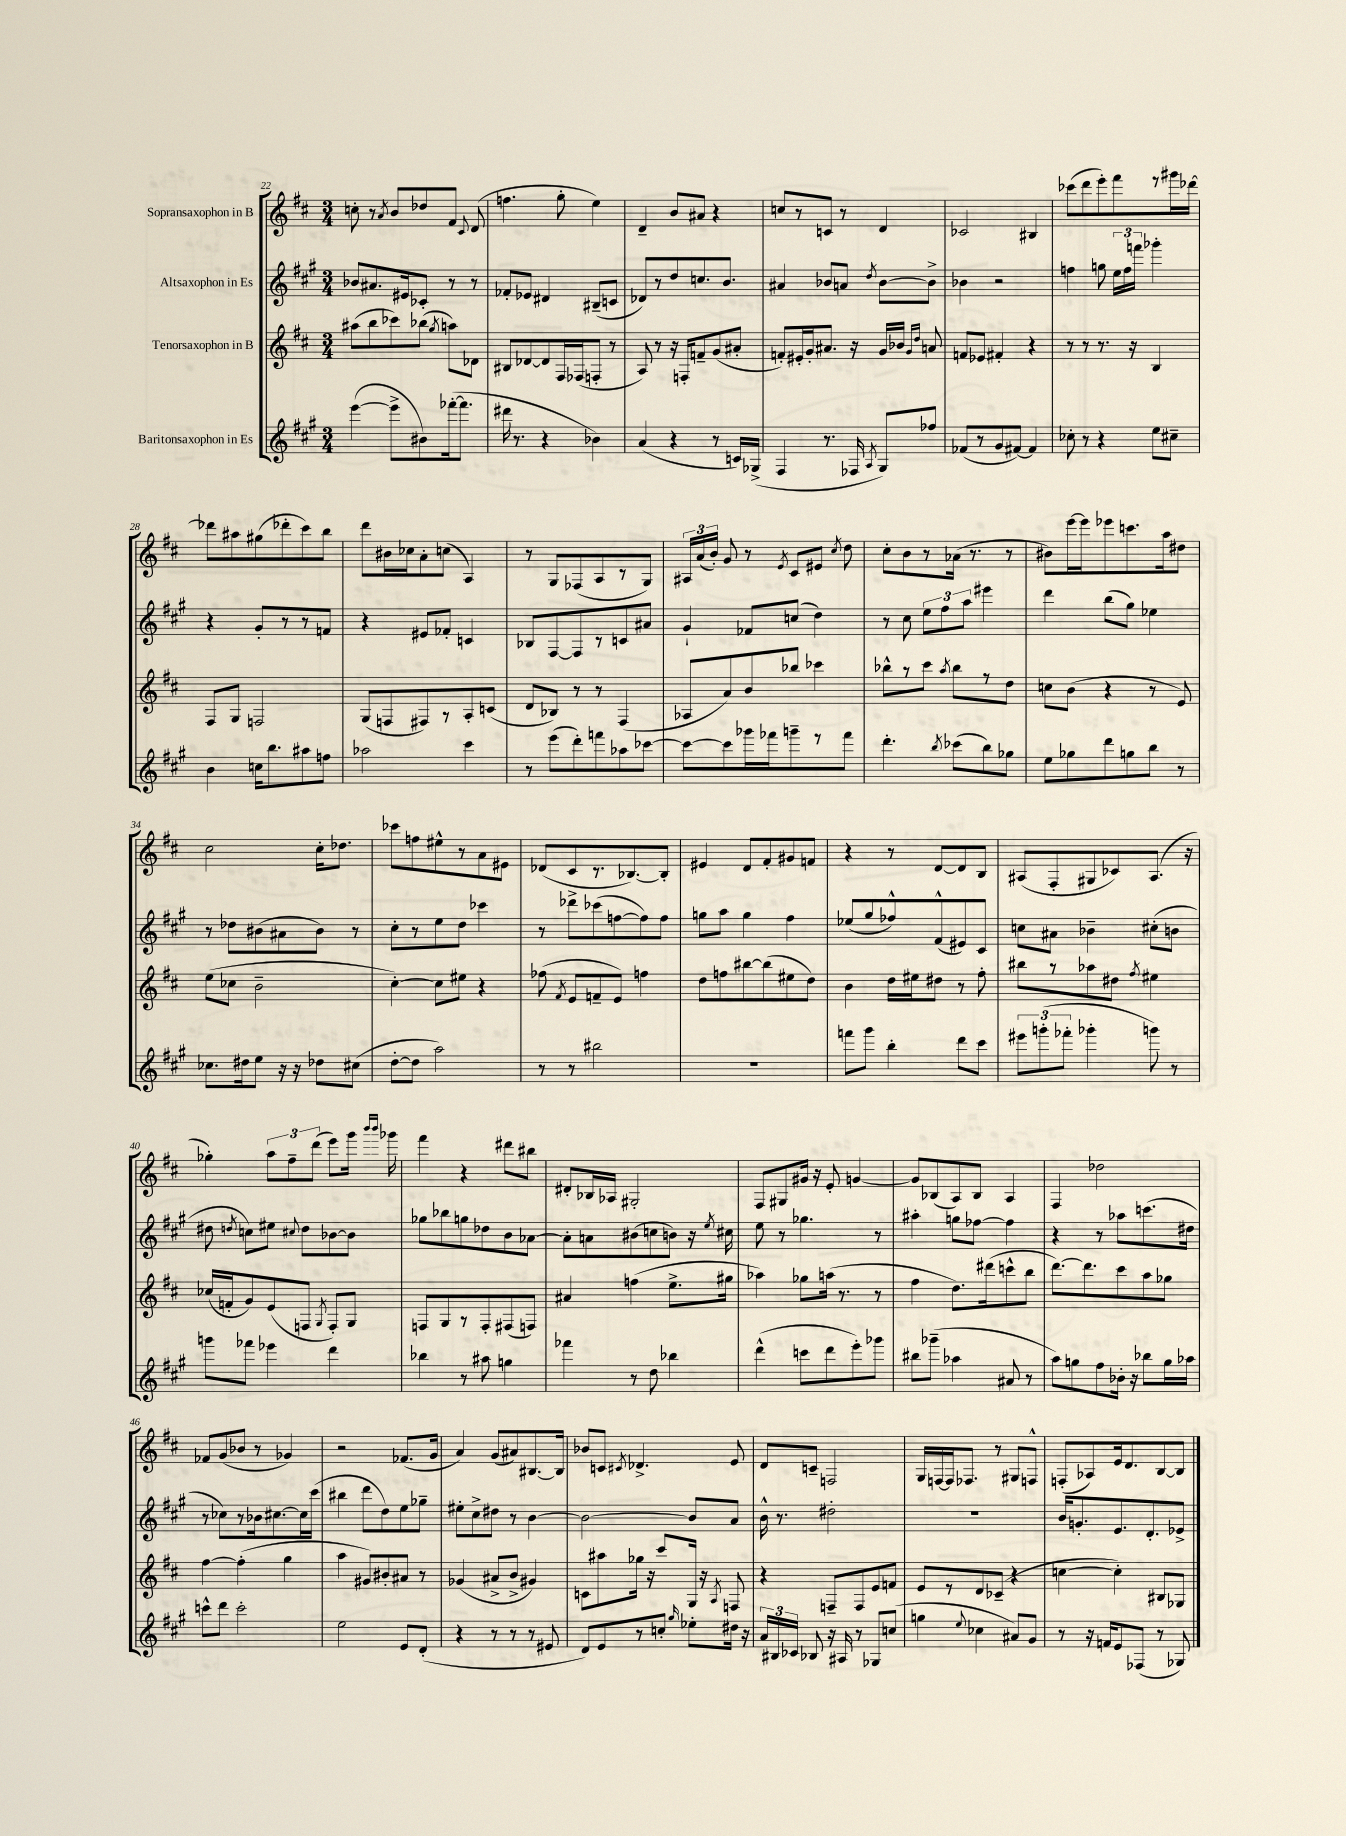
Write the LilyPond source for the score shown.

<<
\new StaffGroup <<
\new Staff = "s0" \with { instrumentName = "Sopransaxophon in B" } {
    \clef treble \key d \major \numericTimeSignature \time 3/4
    \autoBeamOff c''8-. r8 \acciaccatura { a'8 } b'8[ des''8 fis'8] \appoggiatura { cis'8 } d'8( |
    f''4. g''8-. e''4) |
    d'4-- b'8[ ais'8] r4 |
    c''8[ r8 c'8] r8 d'4 |
    ces'2 bis4 |
    ces'''8[( d'''8 e'''8-.) fis'''8 r8 gis'''16 des'''16]~ |
    des'''8[ ais''8 gis''8( des'''8-. cis'''8) b''8] |
    d'''8[ bis'16 ces''16 a'8-. c''8]( a4) |
    r8 g8[ fes8( a8 r8 g8]) |
    \tuplet 3/2 { ais16[ a'16( b'16]-.) } g'8 r8 \acciaccatura { e'8 } cis'8[ eis'8] \acciaccatura { cis''8 } d''8 |
    cis''8[-. b'8 r8 aes'16]( r8. r8 |
    bis'8[) e'''16~ e'''16 ees'''8 c'''8. a''16 dis''8] |
    cis''2 cis''16[-. des''8.] |
    ces'''8[ f''8 eis''8-^ r8 a'8 eis'8] |
    des'8[( cis'8 r8. bes8.~) bes8]-. |
    eis'4 d'8[ fis'8-. gis'8 f'8] |
    r4 r8 d'8[~ d'8 b8] |
    ais8[( fis8-. gis8 ces'8) ais8.]( r16 |
    ges''4-.) \tuplet 3/2 { a''8[ fis''8-- d'''8]( } e'''8[) g'''16] \grace { b'''16[ b'''16] } ges'''16 |
    fis'''4 r4 dis'''8[ bis''8] |
    dis'8[-. bes16 aes16] gis2-. |
    fis8[ gis8 gis'16] r16 e'8-. g'4~ |
    g'8[ bes8( a8) bes8] a4 |
    fis4 des''2 |
    fes'8[ g'8( bes'8] r8 ges'4) |
    r2 fes'8.[( g'16] |
    a'4) g'8[( ais'8) bis8.~ bis16] |
    bes'8[ c'8] \acciaccatura { cis'8 } des'4.-> e'8 |
    d'8[ c'8]-- f2 |
    g16[ f16~ f16 fes8.] r8 gis8[ f8]-^ |
    f8[-.( aes8) e'16 d'8. b8~ b8] \bar "|." |
}
\new Staff = "s1" \with { instrumentName = "Altsaxophon in Es" } {
    \clef treble \key a \major \numericTimeSignature \time 3/4
    \autoBeamOff bes'8[ ais'8. eis'16 ces'8]-. r8 r8 |
    fes'8[-. ees'8] dis'4 bis8[--( c'8] |
    des'8[) r8 d''8 c''8. b'8.] |
    ais'4 bes'8[ a'8] \acciaccatura { d''8 } bes'8[~ bes'8]-> |
    bes'4 r2 |
    f''4 g''8 \tuplet 3/2 { e''16[ f''16 f'''16] } ges'''4-. |
    r4 gis'8[-. r8 r8 f'8] |
    r4 eis'8[ fes'8]-. c'4 |
    bes8[ fis8~ fis8 r8 c'8 ais'8] |
    gis'4-! fes'8[ c''8]( d''4) |
    r8 cis''8 \tuplet 3/2 { e''8[ fis''8 a''8] } eis'''4 |
    d'''4 b''8[( gis''8]) ees''4 |
    r8 des''8[ bis'8( ais'8 bis'8]) r8 |
    cis''8[-. r8 e''8 d''8] ces'''4 |
    r8 des'''8[-> ces'''8( f''8~ f''8) f''8] |
    g''8[ a''8] g''4 fis''4 |
    ees''8[( gis''8 fes''8-^) fis'8-^( eis'8) cis'8] |
    c''8[ ais'8] bes'4-- cis''8[-.( b'8] |
    dis''8 \acciaccatura { d''8 } c''8[) eis''8] \appoggiatura { cis''8 } d''8[ bes'8~ bes'8] |
    ges''8[ bes''8 g''8 des''8 b'8 aes'8]~ |
    aes'8[-. a'8 bis'8( c''8 b'8]) r16 \acciaccatura { e''8 } cis''16 |
    e''8 r8 ges''4. r8 |
    ais''4-. g''8[ fes''8]~ fes''4 |
    r4 r8 aes''8[ c'''8.( dis''16] |
    r8 ces''8[) r8 bes'16 cis''8.~ cis''16 cis'''16]( |
    bis''4 d'''8[ d''8) e''8 ges''8]-- |
    eis''8[-. cis''8-> dis''8] r8 b'4~ |
    b'2~ b'8[ a'8] |
    b'16-^ r8. dis''2-. |
    R2. |
    b'16[ g'8.-. e'8. d'8.-. ees'8]-> \bar "|." |
}
\new Staff = "s2" \with { instrumentName = "Tenorsaxophon in B" } {
    \clef treble \key d \major \numericTimeSignature \time 3/4
    \autoBeamOff ais''8[( b''8 ces'''8) bes''8]( \acciaccatura { g''8 } a''8[) des'8] |
    bis8[ des'8~ des'8 fis16 fes16( f8]-. r8 |
    a8) r8 r16 f16[-. f'8-- g'8( ais'8]-. |
    f'8[-.) eis'16-. g'16-. ais'8.] r16 g'16[ bes'16] \grace { g'16[ d''16] } a'8 |
    f'8[ ees'8] fis'4-. r4 |
    r8 r8 r8. r16 b4 |
    fis8[ g8] f2 |
    g8[( f8 fis8) r8 a8-. c'8]( |
    d'8[ bes8]) r8 r8 fis4( |
    aes8[ a'8) b'8 bes''8] ces'''4 |
    bes''8[-^ r8 cis'''8] \acciaccatura { a''8 } bes''8[ r8 d''8] |
    c''8[ b'8]( r4 r8 e'8) |
    e''8[( ces''8] b'2-- |
    cis''4~-.) cis''8[ eis''8] r4 |
    fes''8( \acciaccatura { fis'8 } e'8[ f'8-- e'8]) f''4 |
    d''8[ f''8 bis''8~ bis''8( eis''8 d''8]) |
    b'4 d''16[ eis''16 dis''8] r8 fis''8-. |
    bis''8[ r8 aes''8 dis''8] \acciaccatura { fis''8 } eis''4 |
    ces''16[( f'16-. g'8) e'8( f8] \acciaccatura { g8 } f8[-.) g8] |
    f8[ g8 r8 f8-. fis8( f8]) |
    ais'4 f''4( e''8.[-> gis''16] |
    aes''4) ges''8[ a''16]( r8. r8 |
    fis''4 d''8.[) dis'''16( c'''8-^ b''8] |
    d'''8.[~) d'''8. cis'''8 a''8 ges''8] |
    fis''4~ fis''4-.( g''4 |
    a''4 gis'8[) bis'8-. ais'8] r8 |
    ges'4( ais'8[-> b'8]-> gis'4) |
    c'8[ ais''8 ges''16] r16 cis'''8[ g16] r16 \acciaccatura { a8 } f8 |
    r4 f8[-- f8 e'8 f'8] |
    e'8[ r8 d'8 ces'8]--( r4 |
    c''4~ c''4-.) bis8[ ges8] \bar "|." |
}
\new Staff = "s3" \with { instrumentName = "Baritonsaxophon in Es" } {
    \clef treble \key a \major \numericTimeSignature \time 3/4
    \autoBeamOff e'''4~( e'''8[-> bis'8) fes'''16~-.( fes'''8.] |
    dis'''16 r8. r4 bes'4) |
    a'4( r4 r8 c'16[) ges16]->( |
    fis4 r8. fes16 \acciaccatura { a8 } gis8[) fes''8] |
    fes'8[( r8 gis'8 fis'8]~) fis'4 |
    ces''8-. r8 r4 e''8[ cis''8]-- |
    b'4 c''16[ b''8. ais''8 f''8] |
    aes''2 cis'''4 |
    r8 e'''8[( d'''8-.) f'''8 aes''8 ces'''8]~ |
    ces'''8[~ ces'''8 ges'''16 fes'''16 g'''8-- r8 fes'''8] |
    d'''4.-. \acciaccatura { b''8 } ces'''8[( b''8) ges''8] |
    e''8[ ges''8 d'''8 g''8 b''8] r8 |
    ces''8.[ dis''16 e''8] r16 r16 des''8[ cis''8]( |
    d''8[~-. d''8] a''2) |
    r8 r8 bis''2 |
    R2. |
    f'''8[ gis'''8] b''4-. d'''8[ cis'''8] |
    \tuplet 3/2 { eis'''8[ g'''8-.( fes'''8]-. } ges'''4-. g'''8) r8 |
    g'''8[ fes'''8] ees'''4 d'''4 |
    bes''4 r8 ais''8 g''4 |
    fes'''4 r8 d''8 bes''4 |
    d'''4-^( c'''8[ d'''8 e'''8-.) ges'''8] |
    bis''8[ ges'''8]--( aes''4 ais'8 r8 |
    a''8[) g''8 fis''8 bes'16]-. r16 bes''8[ g''16 aes''16] |
    c'''8[-^ d'''8] c'''2-. |
    e''2 e'8[ d'8]-.( |
    r4 r8 r8 r8 eis'8 |
    d'8[) e'8 r8 c''8]-. \grace { gis''16 } ees''8[-. dis''16] r16 |
    \tuplet 3/2 { a'16[ bis16 ces'16] } bes8 r16 ais16 r8 ges8[ c''8]( |
    g''4 \appoggiatura { e''8 } ces''4 ais'8[) gis'8] |
    r8 r16 f'16[ e'8 fes8]( r8 ges8) \bar "|." |
}
>>
>>
\layout { \context { \Score currentBarNumber = #22 } }
